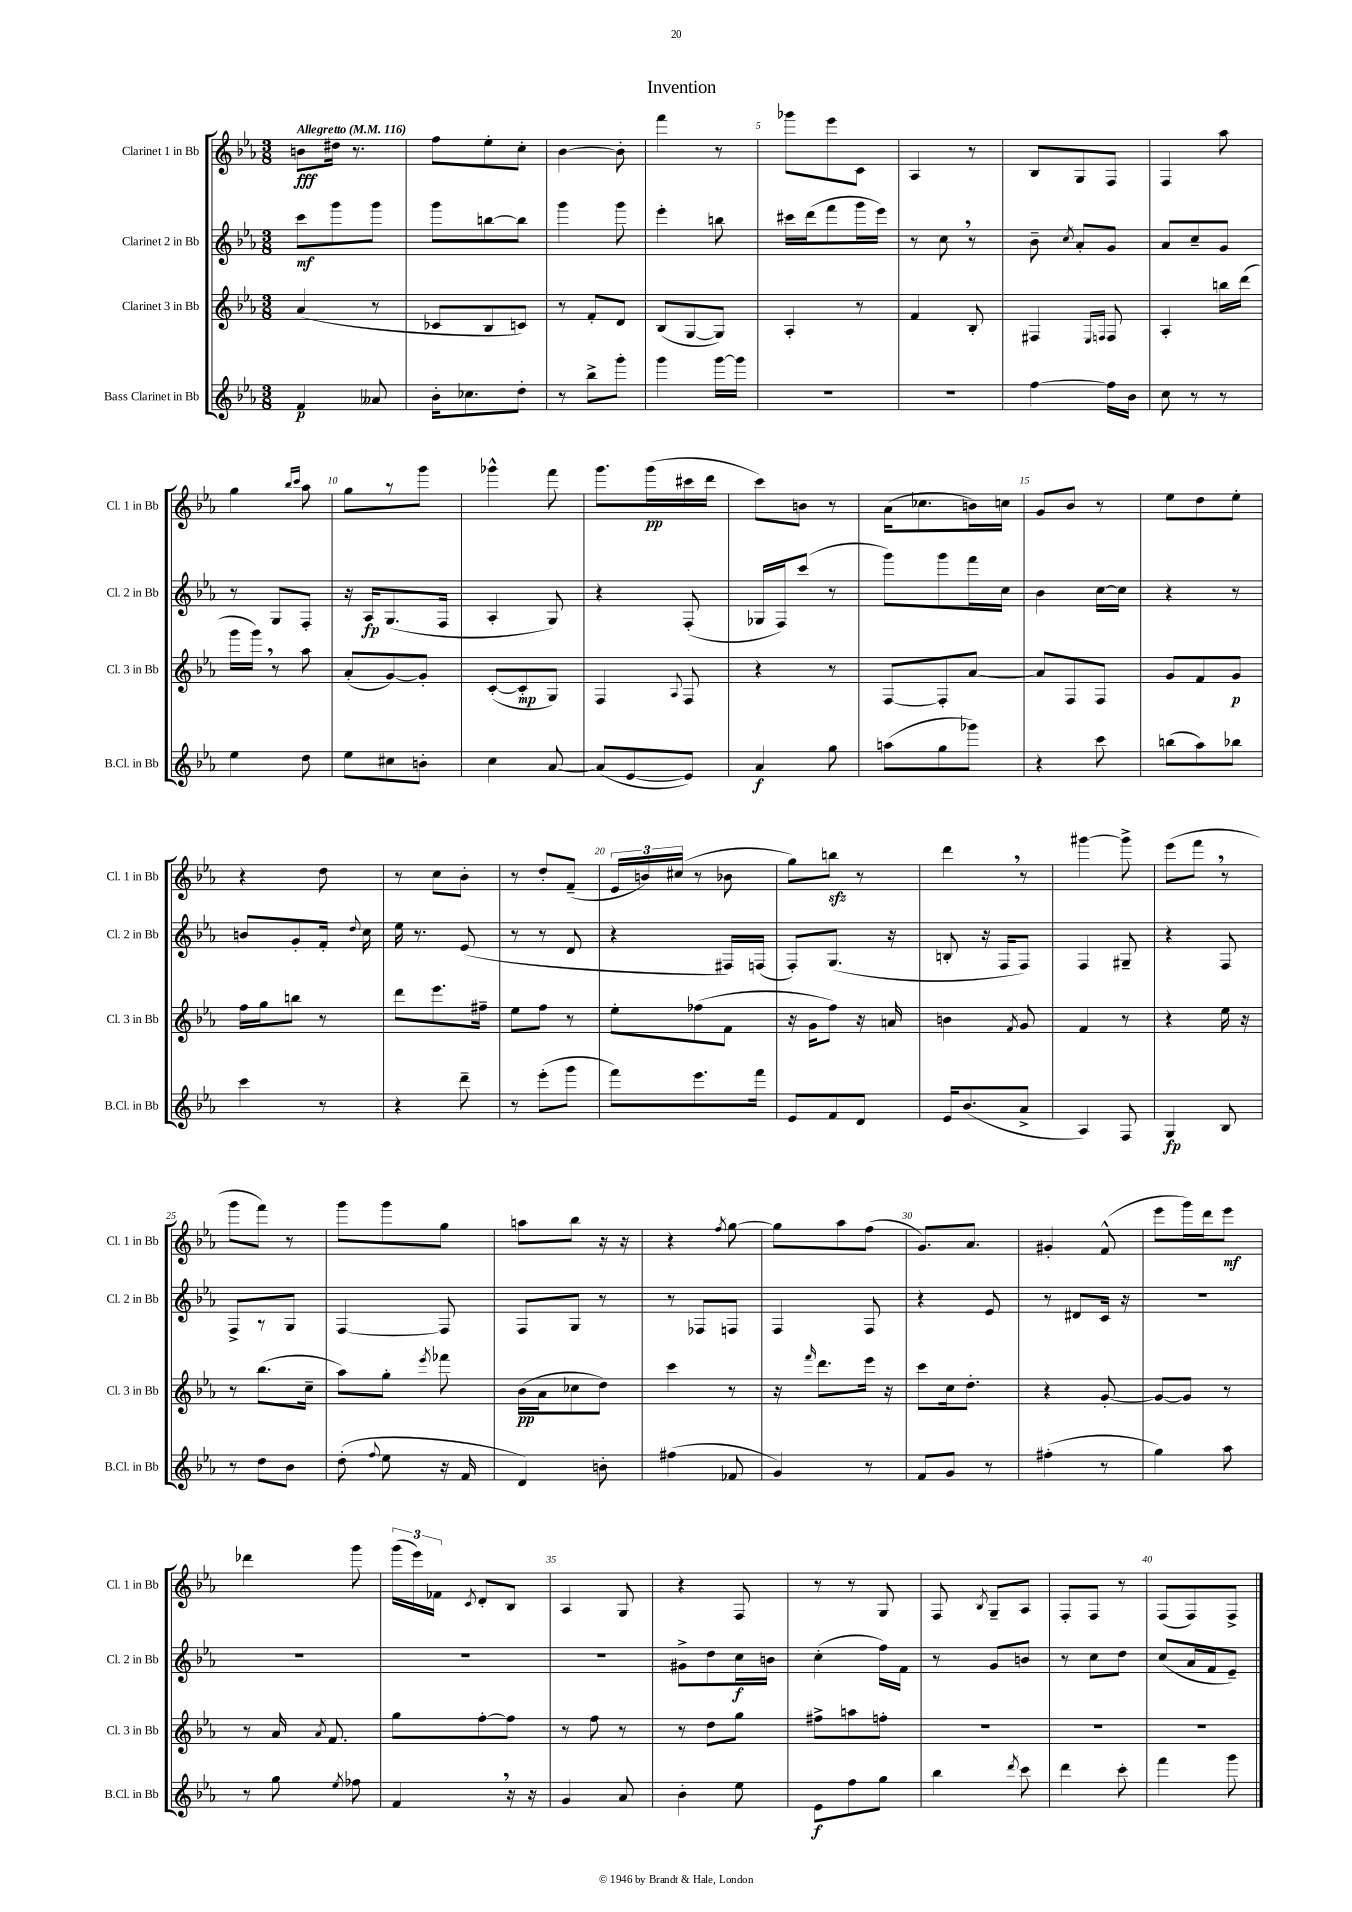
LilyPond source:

\header { title = "Invention" }
<<
\new StaffGroup <<
\new Staff = "s0" \with { instrumentName = "Clarinet 1 in Bb" shortInstrumentName = "Cl. 1 in Bb" } {
    \clef treble \key ees \major \numericTimeSignature \time 3/8 \tempo "Allegretto" 4 = 116
    \autoBeamOff b'8[\fff dis''16] r8. |
    f''8[ ees''8-. c''8]-. |
    bes'4~ bes'8-. |
    f'''4 r8 |
    ges'''8[ ees'''8 c'8] |
    aes4 r8 |
    bes8[ g8 f8] |
    f4 aes''8 |
    g''4 \grace { bes''16[ c'''16] } aes''8 |
    g''8[ r8 g'''8] |
    ges'''4-^ f'''8 |
    g'''8.[ g'''16\pp( cis'''16 d'''16] |
    c'''8[) b'8] r8 |
    aes'16[( ces''8. b'16) c''16] |
    g'8[ bes'8] r8 |
    ees''8[ d''8 ees''8]-. |
    r4 d''8 |
    r8 c''8[ bes'8]-. |
    r8 d''8[-. f'8]--( |
    \tuplet 3/2 { ees'16[ b'16) cis''16]( } r8 bes'8 |
    g''8[) b''8]\sfz r8 |
    d'''4 \breathe r8 |
    gis'''4~ gis'''8-> |
    ees'''8[( f'''8] \breathe r8 |
    g'''8[ f'''8]) r8 |
    g'''8[ g'''8 g''8] |
    a''8[ bes''8] r16 r16 |
    r4 \acciaccatura { f''8 } g''8~ |
    g''8[ aes''8 f''8]( |
    g'8.[) aes'8.] |
    gis'4-. f'8-^( |
    ees'''8[ g'''16) d'''16 ees'''8]\mf |
    des'''4 g'''8 |
    \tuplet 3/2 { g'''16[( ees'''16) fes'16] } \acciaccatura { c'8 } d'8[-. bes8] |
    aes4 g8 |
    r4 f8 |
    r8 r8 g8 |
    f8 \acciaccatura { bes8 } g8[-- aes8] |
    f8[-. f8] r8 |
    f8[( f8) f8]-> \bar "|." |
}
\new Staff = "s1" \with { instrumentName = "Clarinet 2 in Bb" shortInstrumentName = "Cl. 2 in Bb" } {
    \clef treble \key ees \major \numericTimeSignature \time 3/8
    \autoBeamOff c'''8[\mf g'''8 g'''8] |
    g'''8[ b''8~ b''8] |
    g'''4 g'''8 |
    ees'''4-. b''8 |
    cis'''16[ d'''16( f'''8 g'''16 ees'''16]) |
    r8 c''8 \breathe r8 |
    bes'8-- \acciaccatura { c''8 } aes'8[-. g'8] |
    aes'8[ c''8-- g'8] |
    r8 g8[ f8]-. |
    r16 aes16[\fp g8.( f16] |
    aes4-. g8) |
    r4 f8-.( |
    ges16[ f16) c'''8]( r8 |
    g'''8[) g'''8 f'''16 c''16] |
    bes'4 c''16[~ c''16] |
    r4 r8 |
    b'8[ g'8-. f'16]-. \appoggiatura { d''8 } c''16 |
    ees''16 r8. ees'8( |
    r8 r8 d'8 |
    r4 fis16[) f16]( |
    f8[-.) g8.]( r16 |
    b8-. r16 f16[ f8]) |
    f4 gis8-- |
    r4 f8 |
    f8[-> r8 g8] |
    f4~ f8 |
    f8[ g8] r8 |
    r8 fes8[ f8] |
    f4 f8 |
    r4 ees'8 |
    r8 dis'8[ c'16] r16 |
    R4. |
    R4. |
    R4. |
    R4. |
    gis'8[-> d''8 c''16\f b'16] |
    c''4-.( f''16[) f'16] |
    r8 g'8[ b'8] |
    r8 c''8[ d''8] |
    c''8[( aes'16 f'16 ees'8]--) \bar "|." |
}
\new Staff = "s2" \with { instrumentName = "Clarinet 3 in Bb" shortInstrumentName = "Cl. 3 in Bb" } {
    \clef treble \key ees \major \numericTimeSignature \time 3/8
    \autoBeamOff aes'4( r8 |
    ces'8[ bes8 c'8]) |
    r8 f'8[-. d'8] |
    bes8[( g8~ g8]) |
    aes4-. r8 |
    f'4 bes8-. |
    fis4 \grace { ees16[ f16] } f8 |
    aes4-. b''16[ d'''16]( |
    g'''16[ g'''16]) \breathe r8 aes''8 |
    aes'8[-.( g'8~) g'8]-. |
    c'8[~-.( c'8-.\mp g8]) |
    f4 \appoggiatura { aes8 } f8 |
    r4 r8 |
    f8[~ f8-. aes'8]~ |
    aes'8[ f8 f8] |
    g'8[ f'8 g'8]\p |
    f''16[ g''16 b''8] r8 |
    d'''8[ ees'''8. fis''16]-- |
    ees''8[ f''8] r8 |
    ees''8[-. fes''8( f'8] |
    r16 g'16[ f''8]) r16 a'16 |
    b'4 \acciaccatura { f'8 } g'8 |
    f'4 r8 |
    r4 ees''16 r16 |
    r8 bes''8.[( c''16]-- |
    aes''8[) g''8]-. \acciaccatura { ees'''8 } fes'''8 |
    bes'16[\pp( aes'16 ces''8 d''8]) |
    c'''4 r8 |
    r16 \grace { f'''16 } d'''8.[ ees'''16] r16 |
    c'''8[ c''16 d''8.]-. |
    r4 g'8~-. |
    g'8[~ g'8] r8 |
    r8 aes'16 \acciaccatura { aes'8 } f'8. |
    g''8[ f''8~-. f''8] |
    r8 f''8 r8 |
    r8 d''8[ g''8] |
    fis''8[-> a''8 f''8]-. |
    R4. |
    R4. |
    R4. \bar "|." |
}
\new Staff = "s3" \with { instrumentName = "Bass Clarinet in Bb" shortInstrumentName = "B.Cl. in Bb" } {
    \clef treble \key ees \major \numericTimeSignature \time 3/8
    \autoBeamOff f'4\p aeses'8 |
    bes'16[-. ces''8. d''8]-. |
    r8 bes''8[-> g'''8]-. |
    g'''4 g'''16[~ g'''16] |
    R4. |
    R4. |
    f''4~ f''16[ bes'16] |
    c''8 r8 r8 |
    ees''4 d''8 |
    ees''8[ cis''8 b'8]-. |
    c''4 aes'8~ |
    aes'8[( ees'8~ ees'8]) |
    aes'4\f g''8 |
    a''8[( g''8 ges'''8]) |
    r4 c'''8 |
    b''8[( aes''8) bes''8] |
    c'''4 r8 |
    r4 d'''8-- |
    r8 ees'''8[-.( g'''8] |
    f'''8[) ees'''8. f'''16] |
    ees'8[ f'8 d'8] |
    ees'16[ bes'8.( aes'8]-> |
    aes4) f8 |
    g4\fp bes8 |
    r8 d''8[ bes'8] |
    d''8-.( \appoggiatura { f''8 } ees''8 r16 f'16 |
    d'4) b'8-. |
    fis''4( fes'8 |
    g'4) r8 |
    f'8[ g'8] r8 |
    fis''4-.( r8 |
    g''4) aes''8 |
    r8 g''8 \acciaccatura { ees''8 } fes''8 |
    f'4 \breathe r16 r16 |
    g'4 aes'8 |
    bes'4-. ees''8 |
    ees'8[\f f''8 g''8] |
    bes''4 \acciaccatura { d'''8 } c'''8 |
    d'''4 c'''8-. |
    f'''4 g'''8 \bar "|." |
}
>>
>>
\layout { \context { \Score \override BarNumber.break-visibility = ##(#f #t #t) barNumberVisibility = #(every-nth-bar-number-visible 5) } }
